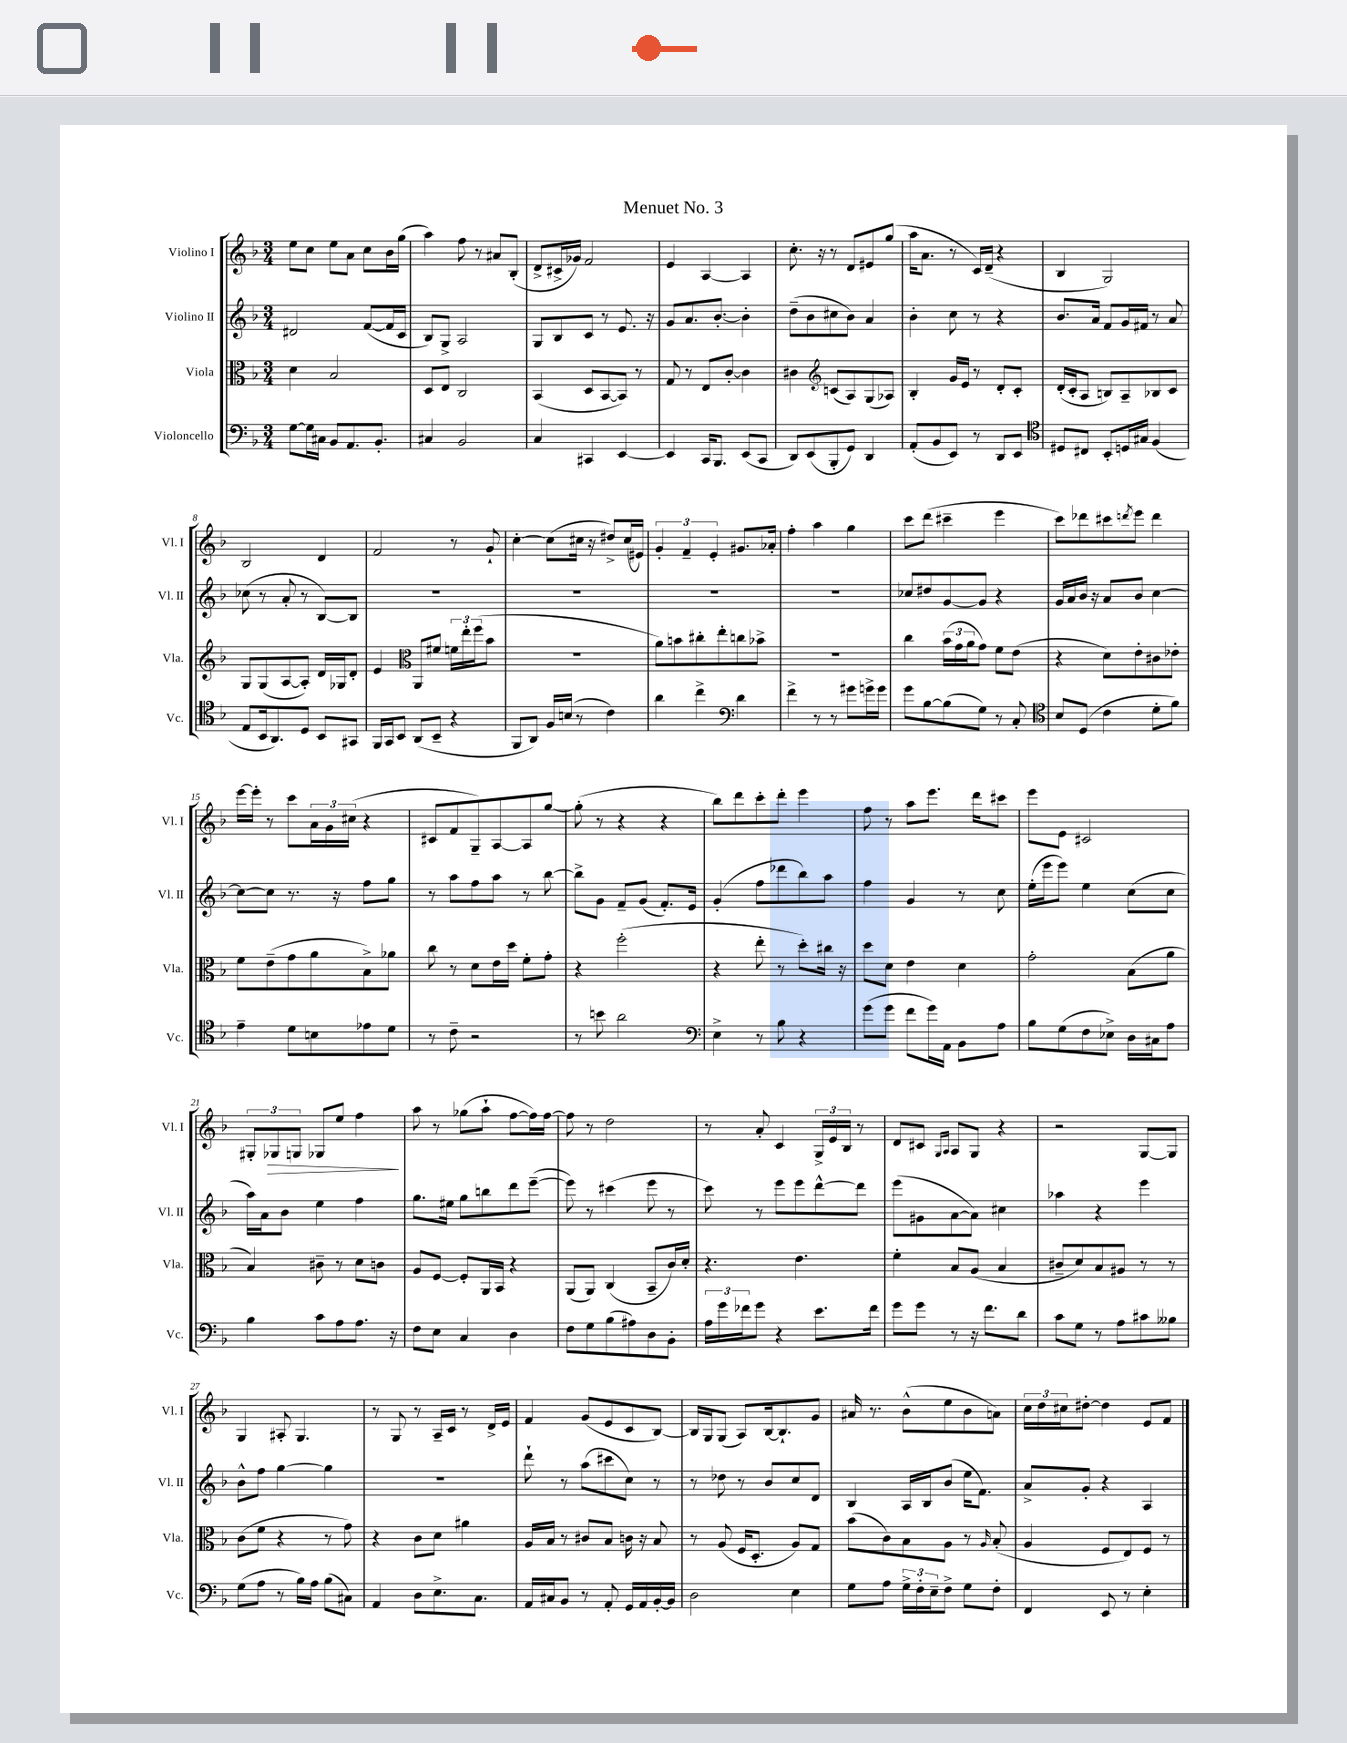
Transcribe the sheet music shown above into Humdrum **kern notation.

**kern	**kern	**kern	**kern
*staff4	*staff3	*staff2	*staff1
*clefF4	*clefC3	*clefG2	*clefG2
*k[b-]	*k[b-]	*k[b-]	*k[b-]
*M3/4	*M3/4	*M3/4	*M3/4
[8G	4d	2d#	8ee
16G]	.	.	8cc
16C#	.	.	.
8BB-	2B-	.	8ee
8.AA	.	.	8a
.	.	([8f	8cc
8.BB-'	.	.	.
.	.	16f]	16b-
.	.	16c	(16gg
=	=	=	=
4C#	8D	8B-)	4aa)
.	8E	8G^	.
2BB-	2C	2A	8ff
.	.	.	8r
.	.	.	8a#
.	.	.	(8B-'
=	=	=	=
4C	(4BB-	8G	8d^
.	.	8B-	16c#^
.	.	.	16g-)
4CC#	8D	8c	2f
.	[8BB-	8r	.
[4EE	8BB-])	8.e	.
.	8r	.	.
.	.	16r	.
=	=	=	=
4EE]	8G	8g	4e
.	8r	8.a	.
16CC	8E	.	[4A
8.BBB-	.	[8.b-'	.
.	[8c'	.	.
(8EE	4c]	4b-']	4A]
8CC	.	.	.
=	=	=	=
8DD)	4c#	(8dd~	8.cc'
(8EE	.	8b-	.
.	.	.	16r
*	*clefG2	*	*
8BBB-'	(8c	8cc#	8r
8GG)	8A)	8b-)	8d
4DD	(8G	4a	8e#
.	8A-)	.	(8gg
=	=	=	=
(8AA'	4B-'	4b-'	16aa
.	.	.	8.a
8BB-	.	.	.
8EE)	16g	8cc	8r
.	16e	.	.
8r	8r	8r	16c)
.	.	.	(16d~
8DD	8d'	4r	4r
8EE	8c'	.	.
=	=	=	=
*clefC4	*	*	*
8D#	(16d'	8.b-	4B-
.	16c'	.	.
8C#	8A	.	.
.	.	16a	.
8BB-'	8B)	8f	2G)
16D	8A~	16g	.
16G#	.	16f#	.
(4F	8B-	8r	.
.	8c	8a	.
=	=	=	=
8E	8G	(8cc-	2B-
16BB-	(8G	8r	.
8.AA)	.	.	.
.	[8A	8a'	.
8D	8A'])	8r	.
8BB-	16d	[8B-)	4d
.	16G-	.	.
8GG#	8d'	8B-]	.
=	=	=	=
16FF	4e	2.r	2f
16GG	.	.	.
8BB-	.	.	.
*	*clefC3	*	*
(8AA	8AA	.	.
8BB-~	8f#	.	.
4r	24f	.	8r
.	24ee'	.	.
.	(24ff	.	.
.	8b-	.	8g`
=	=	=	=
8FF	2.r	2.r	[4cc'
8AA)	.	.	.
16F	.	.	(8cc]
(16B	.	.	.
8r	.	.	16cc#
.	.	.	16r
4c)	.	.	8dd#^)
.	.	.	(16cc#
.	.	.	16e#)
=	=	=	=
4a	8a)	2.r	6g'
.	8b	.	.
.	.	.	6f~
4cc^	8cc#'	.	.
.	.	.	6e'
.	8ee'	.	.
*clefF4	*	*	*
4d	8cc	.	8.g#
.	8b-^	.	.
.	.	.	16a-'
=	=	=	=
4f^	2.r	2.r	4ff'
8r	.	.	4aa
8r	.	.	.
8g#	.	.	4gg
16g^	.	.	.
16g	.	.	.
=	=	=	=
8g	4cc	8cc-	8ccc
[8B-	.	8dd#	(8ddd
(8B-]	(24b-	[8g	4ccc#~
.	24g	.	.
.	24a	.	.
8G)	8g)	8g]	.
8r	8f	4r	4eee
8C'	(8e	.	.
=	=	=	=
*clefC4	*	*	*
8B-	4r	16g	8ccc)
.	.	16a	.
(8D	.	16b-	8ddd-
.	.	16r	.
4c	8d)	8a	8ccc#
.	.	.	8qddd
.	8e'	8b-	8eee
8d'	8c#	[4cc	4ddd
8f)	8e-'	.	.
=	=	=	=
4e~	8f	8cc_	[16eee
.	.	.	16eee']
.	(8e~	8cc]	8r
8d	8g	8.r	8ccc
8B	8a	.	24a
.	.	.	24g
.	.	16r	.
.	.	.	(24cc#
8e-	8B-^)	8ff	4r
8d	8a-	8gg	.
=	=	=	=
8r	8cc	8r	8c#
8c~	8r	8aa	8f
2r	8d	8ff	8G~)
.	16e	8aa	[8A
.	16dd	.	.
.	8f'	8r	8A]
.	8g'	[8bb-	[8gg
=	=	=	=
8r	4r	8bb-^]	(8gg']
8b	.	8g	8r
2a	(2ff'	8f~	4r
.	.	(8g	.
.	.	8.f')	4r
.	.	16e	.
=	=	=	=
*clefF4	*	*	*
4E^	4r	(4g'	8bb-)
.	.	.	8ddd
8r	8ee'	8ff	8ccc'
8B-	8r	8ddd-	8ddd'
4r	8dd')	8bb-)	4eee
.	16cc#	8aa	.
.	16r	.	.
=	=	=	=
(8g	8dd	4ff	8ff
8g	8d	.	8r
8f	4e	4g	8aa
16g)	.	.	8.eee
16AA	.	.	.
8BB-	4d	8r	.
.	.	.	16ddd
8A	.	8cc	8ccc#
=	=	=	=
8B-	2g'	(16ee'	8eee
.	.	16eee	.
(8G	.	8eee)	8e
8F	.	4ee	2c#
8E-^)	.	.	.
16D	(8B-	(8cc	.
16C#	.	.	.
8A	8a	8cc	.
=	=	=	=
4B-	4B-)	16aa)	12G#'
.	.	16a	.
.	.	.	12G-
.	.	8b-	.
.	.	.	12G
8c	8c#~	4ee	8G-
8A	8r	.	8ee
8.A	8d	4ff	4ff
.	8c	.	.
16r	.	.	.
=	=	=	=
8F	8A	8.gg	8aa
8E	[8F	.	8r
.	.	16ee#	.
4C	8F']	8gg	(8gg-
.	16AA	8bb	8aa`
.	16BB-	.	.
4D	4r	8ddd	[8ff
.	.	([8eee~	16ff])
.	.	.	[16ff
=	=	=	=
8F	(8AA	8eee])	8ff]
8G	8AA)	8r	8r
(8B-	(4C	(4ccc#	2dd
8A#)	.	.	.
8D	8BB-~	8eee	.
8BB-'	16c)	8r	.
.	16d'	.	.
=	=	=	=
24A	4.r	8ccc)	8r
24g	.	.	.
24f-	.	.	.
8g	.	8r	8a'
4r	.	8eee	4c
.	4.e	8eee	.
8.e	.	[8ddd^^	24G^
.	.	.	24e
.	.	.	24B-
.	.	8ddd]	8r
16f-	.	.	.
=	=	=	=
8g	4f'	(8eee	8d
8g	.	8g#	8c#
.	.	.	16qqG
.	.	.	16qqA
8r	8B-	[8a	8A
16r	(8A	8a])	8G
8.f	.	.	.
.	4B-	4cc#	4r
8d	.	.	.
=	=	=	=
8c	8c#~	4aa-	2r
8G	8d)	.	.
8r	8B-	4r	.
8A	8A#	.	.
8c#	8r	4eee	[8G
8B--	8r	.	8G]
=	=	=	=
(8G	(8c	8b-^^	4G
8A	8f	8ff	.
8r	4r	[4gg	8A#'
16B-)	.	.	4.G
16A	.	.	.
(8B-	8r	4gg]	.
8C#)	8g)	.	.
=	=	=	=
4AA	4r	2.r	8r
.	.	.	8G
8D	8c	.	8r
8.E^	8d	.	16A~
.	.	.	16c
.	4a#	.	8r
8.C	.	.	.
.	.	.	16d^
.	.	.	16e
=	=	=	=
16AA	16A	8ddd`	4f
16C#	16B-	.	.
8BB-	8r	8r	.
8r	8c#	(8aa	(8g
8AA'	8B-	8ccc#	8e
16GG	16c	8cc)	8c
16AA	16r	.	.
[16BB-'	8B-	8r	[8B-)
16BB-]	.	.	.
=	=	=	=
2D	8r	8r	16B-]
.	.	.	16G
.	(8A	8dd-	(8G
.	16F	8r	8A)
.	8.D'	.	.
.	.	8b-	[16B-
.	.	.	8.B-`]
4E	8A)	8cc	.
.	8G	8d	8g
=	=	=	=
8G	(8b-	4B-	16a#
.	.	.	8.r
8A	8c)	.	.
24G^	8B-	16A	(8b-^^
24F'	.	.	.
.	.	16B-	.
24E~	.	.	.
8F^	8A	(8b-	8ee
8G	8r	16ee	8b-
.	.	8.f)	.
.	16qqA	.	.
8F'	(8B-'	.	8a)
=	=	=	=
4FF	4A	8a^	24cc
.	.	.	24dd
.	.	.	24cc#
.	.	8g'	[8dd#'
8EE	8F	4r	4dd#]
8r	8E)	.	.
4E'	8F	4A	8e
.	8r	.	8f
==	==	==	==
*-	*-	*-	*-
